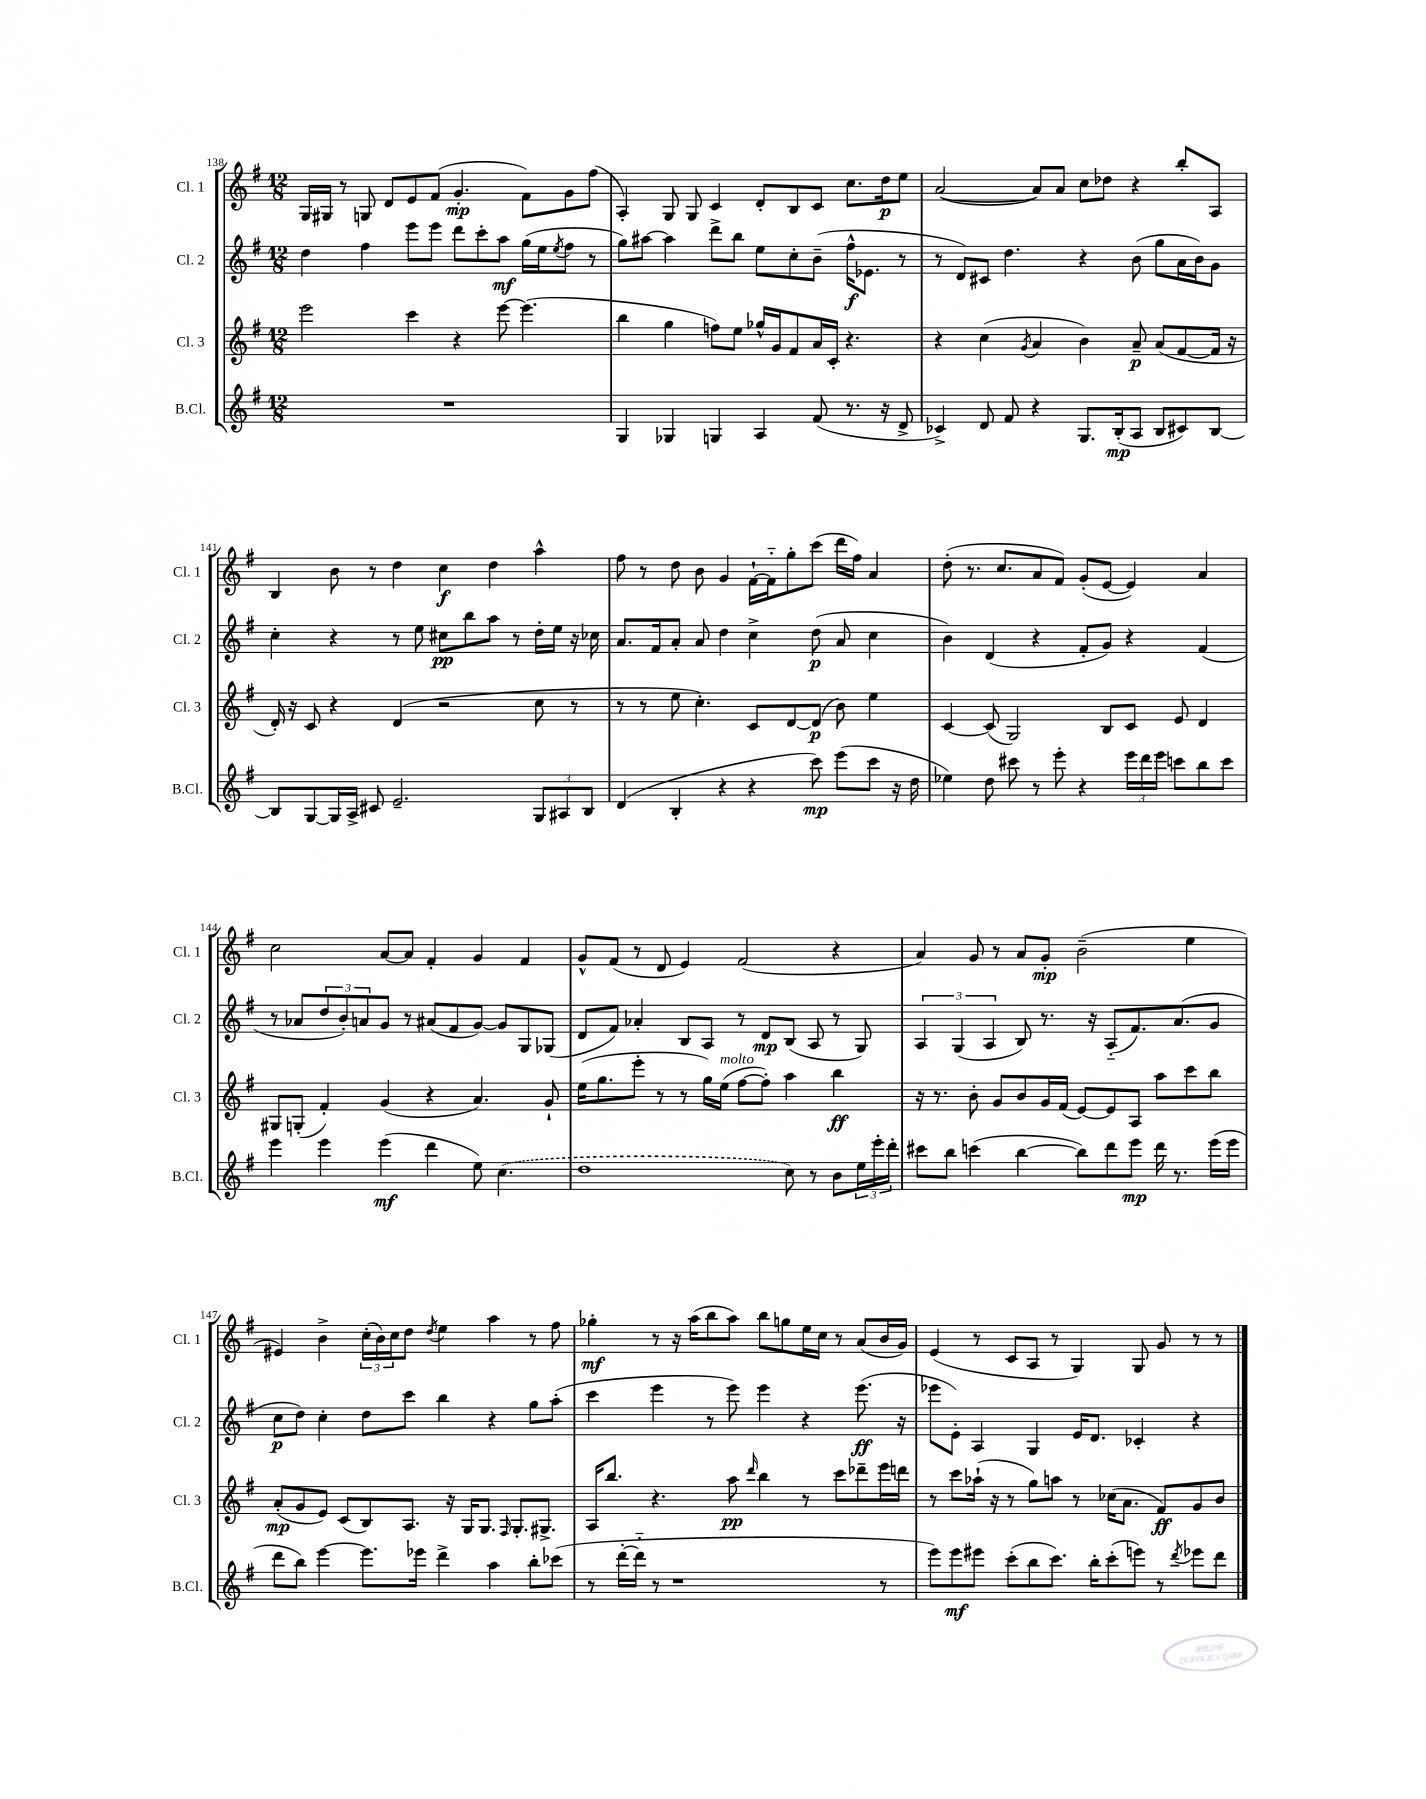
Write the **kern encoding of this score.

**kern	**kern	**kern	**kern
*staff4	*staff3	*staff2	*staff1
*clefG2	*clefG2	*clefG2	*clefG2
*k[f#]	*k[f#]	*k[f#]	*k[f#]
*M12/8	*M12/8	*M12/8	*M12/8
1.r	2eee\	4dd\	16G/LL
.	.	.	16G#/JJ
.	.	.	8r
.	.	4ff#\	8G/
.	.	.	8d/L
.	4ccc\	8eee\L	8e/
.	.	8eee\J	(8f#/J
.	4r	8ddd\L	4.g'/
.	.	8ccc'\	.
.	[8eee\	8aa\J	.
.	(4.eee\]	(16gg\LL	8f#\L)
.	.	16ee\J	.
.	.	8qee/	.
.	.	8ff#\J	8g\
.	.	8r	(8ff#\J
=	=	=	=
4G/	4bb\	8gg\L)	4A'/)
.	.	[8aa#\J	.
4G-/	4gg\	4aa#\]	8G/
.	.	.	8G/
4G/	8ff\L)	8ddd^\L	4c/
.	8ee\J	8bb\J	.
4A/	16gg-^^/LL	8ee\L	8d'/L
.	16g/J	.	.
.	8f#/	8cc'\	8B/
(8f#/	16a/L	(8b~\J	8c/J
.	16c'/JJ	.	.
8.r	4.r	16ff#^^\LK	8.cc\L
.	.	8.e-\J	.
16r	.	.	16dd\k
8d^/	.	8r	8ee\J
=	=	=	=
4c-^/)	4r	8r	([2a/
.	.	8d/L)	.
8d/	(4cc\	8c#/J	.
8f#/	.	4.dd\	.
.	8qg/	.	.
4r	4a/	.	8a/]L)
.	.	.	8a/J
8.G/L	4b\)	4r	8cc\L
.	.	.	8dd-\J
(16B'/k	.	.	.
8A/J	8a~/	(8b\	4r
8B/L	(8a/L	8gg\L	.
8c#/)	[8f#/	16a\L	8bb'/L
.	.	16b\J)	.
[8B/J	16f#/]Jk	8g\J	8A/J
.	16r	.	.
=	=	=	=
8B/]L	16d'/)	4cc'\	4B/
.	16r	.	.
[8G/	8c/	.	.
16G/]L	4r	4r	8b\
16A^/JJ	.	.	.
8c#/	.	.	8r
2.e~/	(4d/	8r	4dd\
.	.	8ee\	.
.	2r	8cc#\L	4cc\
.	.	8bb\	.
.	.	8aa\J	4dd\
.	.	8r	.
12G/L	8cc\	16dd'\LL	4aa^^\
.	.	16ee\JJ	.
12A#/	.	.	.
.	8r	16r	.
12B/J	.	.	.
.	.	16cc-\	.
=	=	=	=
(4d/	8r	8.a/L	8ff#\
.	8r	.	8r
.	.	16f#/k	.
4B'/	8ee\	8a'/J	8dd\
.	4.cc'\)	8a/	8b\
4r	.	4dd\	4g/
4r	8c/L	4cc^\	[16f#`\LL
.	.	.	16f#'~\]J
.	[8d/	.	8gg'\
8ccc\)	(8d/]J	(8dd\	(8ccc\J
(8eee\L	8b\)	8a/	16ddd\LL
.	.	.	16ff#\JJ)
8ccc\J	4ee\	4cc\	4a/
16r	.	.	.
16dd\	.	.	.
=	=	=	=
4ee-\)	[4c/	4b\)	(8dd'\
.	.	.	8.r
8dd\	(8c/]	(4d/	.
.	.	.	8.cc/L
8ccc#\	2G/)	.	.
8r	.	4r	8a/
8eee'\	.	.	8f#/J)
4r	.	8f#'/L	(8g'/L
.	8B/L	8g/J)	[8e/J
24eee\LL	8c/J	4r	4e/])
24ddd\	.	.	.
24eee\JJ	.	.	.
8ccc\L	8e/	.	.
8bb\	4d/	(4f#/	4a/
8ccc\J	.	.	.
=	=	=	=
4eee\	8G#/L	8r	2cc\
.	(8G'/J	8a-/L	.
4eee\	4f#'/)	12dd/	.
.	.	12b'/)	.
.	.	12a/	.
(4eee\	(4g/	8g/J	[8a/L
.	.	8r	8a/]J
4ddd\	4r	(8a#/L	4f#'/
.	.	8f#/	.
8ee\)	4.a/)	[8g/J)	4g/
(4.cc\	.	8g/]L	.
.	.	8G/	4f#/
.	8g`/	(8G-/J	.
=	=	=	=
1dd	(16ee\LK	8d/L	8g^^/L
.	8.gg\	.	.
.	.	8f#/J)	(8f#/J
.	8eee'\J	4a-'/	8r
.	8r	.	8d/
.	8r	8B/L	4e/)
.	16gg\LL)	8A/J	.
.	(16ee\JJ	.	.
.	[8ff#\L	8r	(2f#/
.	8ff#'\]J)	8d/L	.
8cc\)	4aa\	(8B/J	.
8r	.	8A/	.
8b\L	4bb\	8r	4r
24ee\L	.	8G/)	.
24eee'\	.	.	.
24ddd'\JJ	.	.	.
=	=	=	=
8ccc#\L	16r	6A/	4a/)
.	8.r	.	.
8bb\J	.	.	.
.	.	(6G/	.
(4ccc\	8b'\	.	8g/
.	.	6A/	.
.	8g/L	.	8r
[4bb\	8b/	8B/)	8a/L
.	16g/L	8.r	8g'/J
.	(16f#/JJ	.	.
8bb\]L)	[8e/L)	.	(2b~\
.	.	16r	.
8ddd\	8e/]	(8A'~/L	.
8eee\J	8A/J	8.f#/)	.
16ddd\	8aa\L	.	.
8.r	.	(8.a/	.
.	8ccc\	.	4ee\
(16eee\LL	8bb\J	8g/J	.
16eee\JJ	.	.	.
=	=	=	=
8ddd\L	(8a'/L	8cc\L	4e#/)
8bb\J)	8g/	8dd\J)	.
[4eee\	8e/J)	4cc'\	4b^\
.	(8c/L	.	.
8.eee\]L	8B/)	8dd\L	(24cc'\LL
.	.	.	24b\)
.	.	.	24cc\J
.	8.A/J	8ccc\J	8dd\J
16eee-\Jk	.	.	.
.	.	.	8qdd/
4ddd^\	.	4bb\	4ee\
.	16r	.	.
.	16G/LK	.	.
.	8.G/J	.	.
4aa\	.	4r	4aa\
.	16qqF#/	.	.
.	8.G'/L	.	.
8bb'\L	.	8gg\L	8r
.	8.G#^/J	.	.
(8ccc-\J	.	(8aa'\J	8ff#\
=	=	=	=
8r	16A/LK	4ccc\	4gg-'\
.	8.bb/J	.	.
[16ddd'\LL	.	.	.
16ddd'~\]JJ	.	.	.
8r	4.r	4eee\	8r
1r	.	.	16r
.	.	.	(16aa\LK
.	.	8r	8bb\
.	8aa\	8eee\)	8aa\J)
.	16qqddd/	.	.
.	4bb\	4eee\	8bb\L
.	.	.	8gg\
.	8r	4r	16ee\L
.	.	.	16cc\JJ
.	8ccc\L	.	8r
.	8ddd-~\	(8.eee\	(8a/L
8r	16eee\L	.	16b/L
.	16ddd\JJ	16r	16g/JJ)
=	=	=	=
8eee\L)	8r	8eee-\L	(4e/
8eee\	8ccc\L	8e'\J)	.
8eee#\J	(16aa-`\Jk	4A/	8r
.	16r	.	.
(8ccc'\L	8r	.	8c/L
8bb\	8gg\L)	4G/	8A/J
8.ccc\J)	8aa\J	.	8r
.	8r	16e/LK	4G/)
16bb'\LK	.	8.d/J	.
(8ccc'\	(16cc-\LK	.	.
.	8.a\J	.	.
8eee\J)	.	4c-'/	8G/
8r	8f#/L)	.	8g/
8qddd/	.	.	.
8eee-\L	8g/	4r	8r
8ddd\J	8b/J	.	8r
==	==	==	==
*-	*-	*-	*-
